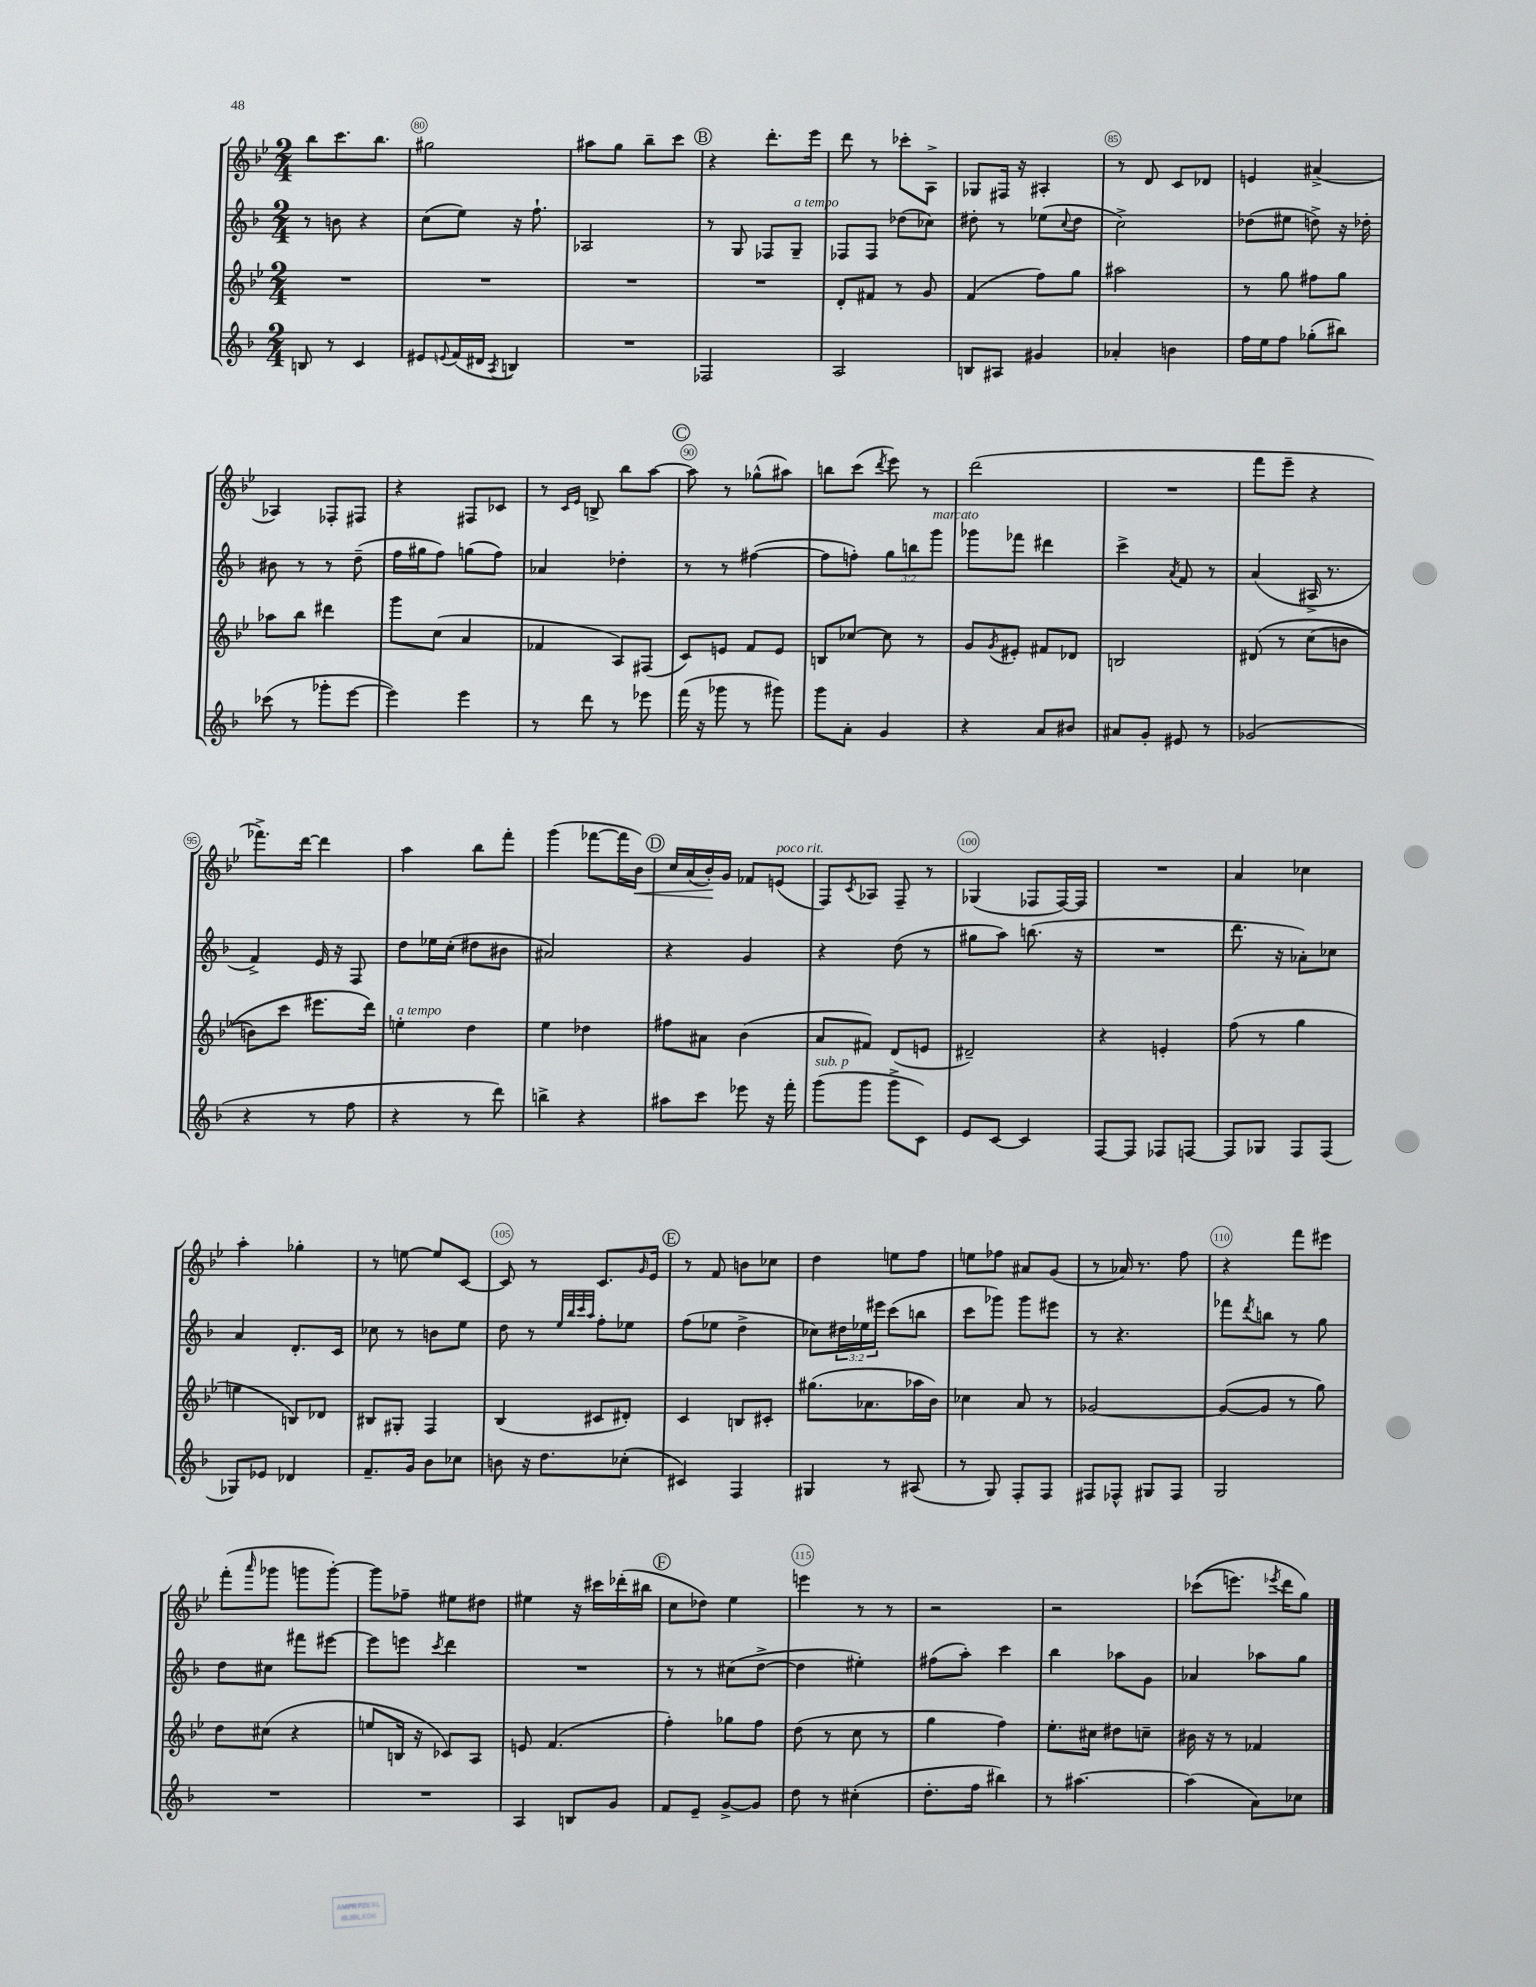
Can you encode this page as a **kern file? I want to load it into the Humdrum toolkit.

**kern	**kern	**kern	**kern
*staff4	*staff3	*staff2	*staff1
*clefG2	*clefG2	*clefG2	*clefG2
*k[b-]	*k[b-e-]	*k[b-]	*k[b-e-]
*M2/4	*M2/4	*M2/4	*M2/4
8B	2r	8r	8bb-
8r	.	8b	8.ccc
4c	.	4r	.
.	.	.	8.bb-
=	=	=	=
8e#	2r	(8cc	2gg#
8qqe	.	.	.
(16f	.	8ee)	.
16d#	.	.	.
8qA	.	.	.
4B)	.	16r	.
.	.	8.ff`	.
=	=	=	=
2r	2r	2A-	8aa#
.	.	.	8gg
.	.	.	8bb-~
.	.	.	8ccc
=	=	=	=
2F-	2r	8r	4r
.	.	8G	.
.	.	8F-	8.ddd'
.	.	8G~	.
.	.	.	16eee-
=	=	=	=
2A	8d'	8F-	8ddd
.	8f#	8F-	8r
.	8r	(8dd-	8ccc-'
.	8g	8cc-)	8A^
=	=	=	=
8B	(4f	8dd#'	8G-
8A#	.	8r	16F#
.	.	.	16r
4g#	8ff)	(8ee-	4A#'
.	.	8qqcc	.
.	8gg	8dd#	.
=	=	=	=
4a-'	2aa#	2cc^)	8r
.	.	.	8d
4b	.	.	8c
.	.	.	8d-
=	=	=	=
16ff	8r	(8dd-	4e
16ee	.	.	.
8ff	8gg	8ee#	.
(8gg-'	8ff#	8dd^)	(4a#^
8bb#)	8gg	16r	.
.	.	16dd-'	.
=	=	=	=
(8ccc-	8aa-	8b#	4A-)
8r	8bb-	8r	.
8ggg-'	4ddd#	8r	8F-'
[8eee	.	(8dd~	8F#
=	=	=	=
4eee])	8ggg	16ff	4r
.	.	16gg#	.
.	(8cc	8ff)	.
4eee	4a	(8gg	8F#
.	.	8ff)	8c-
=	=	=	=
8r	4f-	4a-	8r
.	.	.	16qqc
.	.	.	16qqe-
8ddd	.	.	8B^
8r	8A)	4dd-'	8bb-
8eee-	(8F#	.	[8aa
=	=	=	=
(16fff	8c)	8r	8aa]
16r	.	.	.
8ggg-	8e	8r	8r
8r	8f	([4ff#	(8gg-^^
8ggg#)	8e	.	8aa#)
=	=	=	=
8ggg	8B	8ff#]	8bb
8a'	[8cc-	8ff')	(8ccc
.	.	.	8qddd
4g	8cc-]	12gg	8eee-)
.	.	12bb	.
.	8r	.	8r
.	.	12ggg	.
=	=	=	=
4r	8g	8ggg-	(2ddd
.	8qg	.	.
.	8e#'	8fff-	.
8a	8f#	4ddd#	.
8b#	8d-	.	.
=	=	=	=
8a#	2B	4ccc^	2r
8g'	.	.	.
.	.	8qa	.
8e#	.	8f	.
8r	.	8r	.
=	=	=	=
(2g-	&(8d#	(4a	8fff
.	8r	.	8eee-~
.	(8cc	16A#^	4r
.	.	8.r	.
.	8b	.	.
=	=	=	=
4r	8b)	4f^)	8.fff-^)
.	8ccc	.	.
.	.	.	[16ddd
8r	8.eee#	16e	4ddd]
.	.	16r	.
8ff	.	8F	.
.	16ddd&)	.	.
=	=	=	=
4r	4ee'	8dd	4aa
.	.	16ee-	.
.	.	(16cc'	.
8r	4dd	8dd#	8bb-
8ddd)	.	8b#	8fff'
=	=	=	=
4bb^	4ee-	2a#)	(4ggg
4r	4dd-	.	[8fff-
.	.	.	16fff-]
.	.	.	16b-)
=	=	=	=
8aa#	8ff#	4r	16cc
.	.	.	(16a
8ccc	8a#	.	16b-')
.	.	.	16g
8eee-	(4b-	4g	8f-
16r	.	.	(8e
16fff'	.	.	.
=	=	=	=
(8ggg	8a	4r	8F)
.	.	.	8qc
8ggg	8f#)	.	8A-
8ggg^	(8d	(8dd	8F~
8c)	8e	8r	8r
=	=	=	=
8e	2d#~)	8gg#	(4G-
[8c	.	8aa)	.
4c]	.	(8.bb	8F-
.	.	.	[16F-)
.	.	16r	16F-]
=	=	=	=
[8F	4r	2r	2r
8F]	.	.	.
8F-	4e'	.	.
[8F	.	.	.
=	=	=	=
8F]	(8ff	8.ddd	4a
8G-	8r	.	.
.	.	16r	.
8F	4gg	8a-')	4cc-
(8F	.	8cc-	.
=	=	=	=
8G-)	4ee	4a	4aa'
8e-	.	.	.
4d-	8B)	8.d'	4gg-'
.	8d-	.	.
.	.	16c	.
=	=	=	=
8.f~	8B#	8cc-	8r
.	8G#'	8r	[8ee
16g	.	.	.
8b-	4F	8b	8ee]
8cc-	.	8ee	[8c
=	=	=	=
8b	(4B-	8dd	8c]
16r	.	8r	8r
8.dd	.	.	.
.	.	32qqee	.
.	.	32qqbb-	.
.	.	32qqccc	.
.	.	32qqaa	.
.	8c#	8ff'	8.c
(8cc-'	8d#')	8ee-	.
.	.	.	16qqg
.	.	.	16e-
=	=	=	=
4c#)	4c	(8ff	8r
.	.	8ee-	8f
4F	8B	4dd^	8b
.	8c#'	.	8cc-
=	=	=	=
4G#	(8.gg#	8cc-)	4dd
.	.	24dd#	.
.	.	24ee-	.
.	8.a-	.	.
.	.	24eee#	.
8r	.	(8ccc	8ee
(8A#	16aa-	8bb	8ff
.	16b-)	.	.
=	=	=	=
8r	4cc-	8ccc	8ee
8G)	.	8ggg-)	8ff-
8F'	8a	8ggg-	8a#
8F	8r	8eee#	(8g
=	=	=	=
8F#	[2g-	8r	8r
8F-^^	.	4.r	16a-)
.	.	.	8.r
8G#	.	.	.
8F-	.	.	8ff
=	=	=	=
2G	(8g-_	8fff-	4r
.	.	8qddd	.
.	8g-]	8bb	.
.	8r	8r	8fff
.	8gg)	8gg	8eee#
=	=	=	=
2r	8dd	8dd	(8fff'
.	.	.	16qqaaa
.	(8cc#	8cc#	8ggg-
.	4r	8fff#	8ggg
.	.	[8eee#	[8ggg')
=	=	=	=
2r	8ee	8eee#]	8ggg]
.	16B	8eee	8ff-~
.	16r	.	.
.	.	8qccc	.
.	8c-)	4ddd	8ee#
.	8A	.	8dd#
=	=	=	=
4A	8e	2r	4ee#
.	(4.f	.	.
8B	.	.	16r
.	.	.	16ccc#
8g	.	.	(16ddd-'
.	.	.	16bb#
=	=	=	=
8f	4ff')	8r	8cc
8e~	.	8r	8dd-)
[8g^	8gg-	(8cc#	4ee-
8g]	8ff	[8dd^	.
=	=	=	=
8dd	(8dd	4dd]	4eee
8r	8r	.	.
(4cc#'	8cc	4ee#')	8r
.	8r	.	8r
=	=	=	=
8.dd'	4gg	(8ff#	2r
.	.	8aa')	.
16ff	.	.	.
4bb#)	4ff)	4ccc	.
=	=	=	=
8r	8.ee-'	4bb-	2r
[4.aa#	.	.	.
.	16cc#	.	.
.	8dd#	8aa-	.
.	8cc~	8g	.
=	=	=	=
(4aa#]	16b#	4a-	&((8ccc-
.	16r	.	.
.	8r	.	8.eee)
8a)	4f-	8aa-	.
.	.	.	8qeee-
.	.	.	16ddd
8cc-	.	8gg	8gg&)
==	==	==	==
*-	*-	*-	*-
